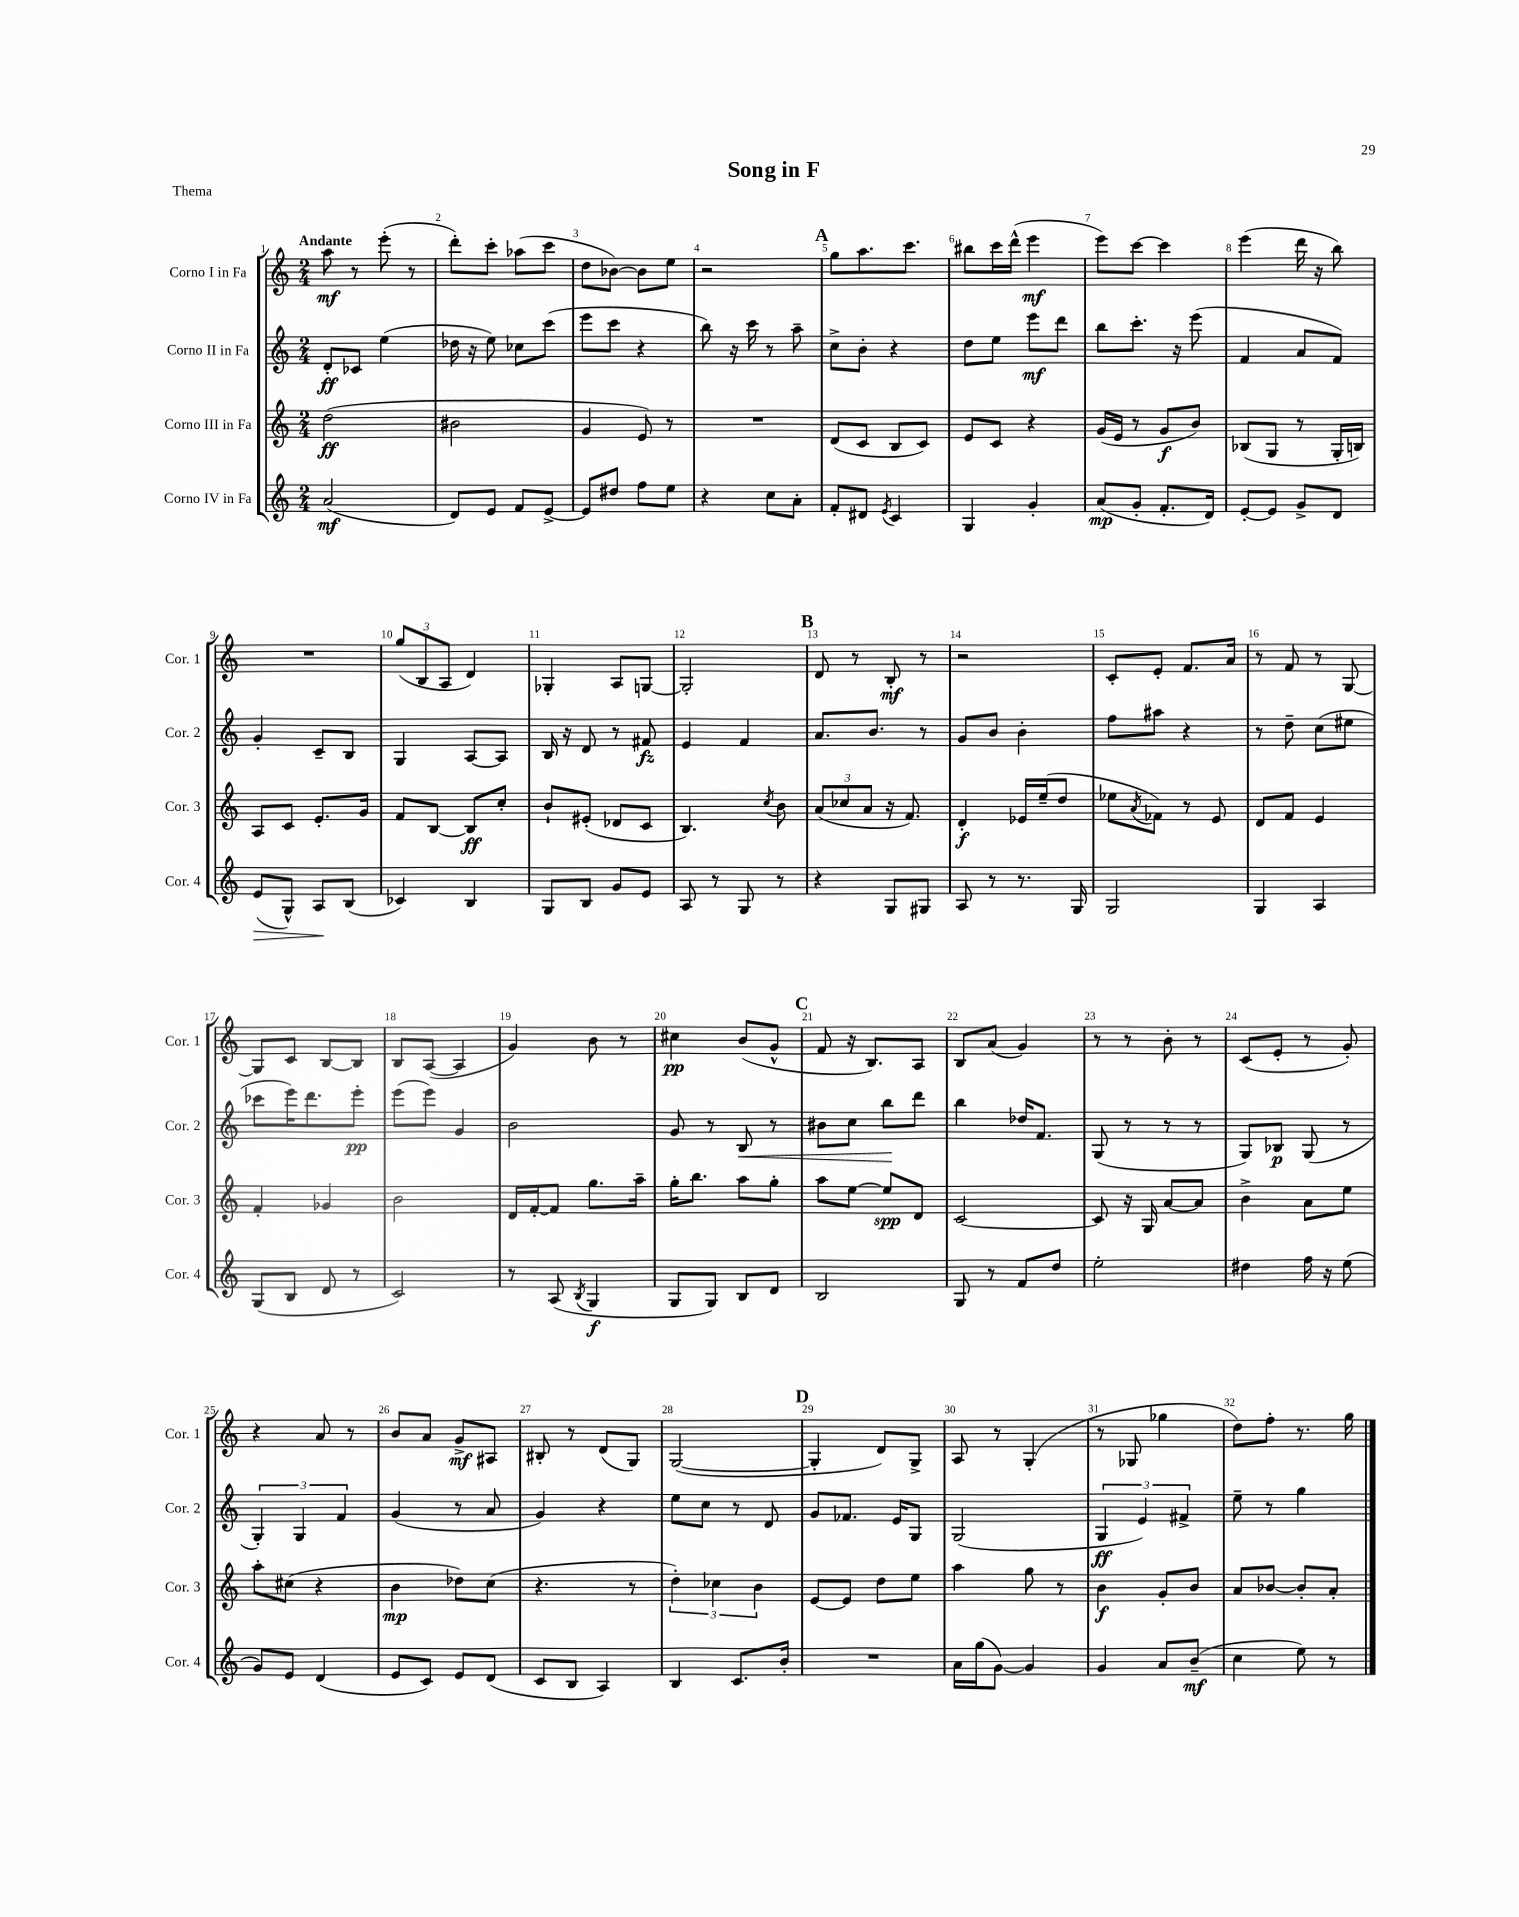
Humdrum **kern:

**kern	**dynam	**kern	**dynam	**kern	**dynam	**kern	**dynam
*part4	*part4	*part3	*part3	*part2	*part2	*part1	*part1
*staff4	*staff4	*staff3	*staff3	*staff2	*staff2	*staff1	*staff1
*I"Corno IV in Fa	*	*I"Corno III in Fa	*	*I"Corno II in Fa	*	*I"Corno I in Fa	*
*I'Cor. 4	*	*I'Cor. 3	*	*I'Cor. 2	*	*I'Cor. 1	*
*clefG2	*	*clefG2	*	*clefG2	*	*clefG2	*
*k[]	*	*k[]	*	*k[]	*	*k[]	*
*M2/4	*	*M2/4	*	*M2/4	*	*M2/4	*
=1	=1	=1	=1	=1	=1	=1	=1
!	!	!	!	!	!	!LO:TX:a:B:t=Andante	!
(2a/	mf	(2dd\	ff	8d'/L	ff	8aa\	mf
.	.	.	.	8c-X/J	.	8r	.
.	.	.	.	(4ee\	.	(8eee'\	.
.	.	.	.	.	.	8r	.
=2	=2	=2	=2	=2	=2	=2	=2
8d/L)	.	2b#X\	.	16dd-X\	.	8ddd'\L)	.
.	.	.	.	16r	.	.	.
8e/J	.	.	.	8ee\)	.	8ccc'\J	.
8f/L	.	.	.	8cc-X\L	.	(8aa-X\L	.
[8e^/J	.	.	.	(8ccc\J	.	8ccc\J	.
=3	=3	=3	=3	=3	=3	=3	=3
8e/L]	.	4g/	.	8eee\L	.	8dd\L	.
8dd#X/J	.	.	.	8ccc\J	.	[8b-X\J)	.
8ff\L	.	8e/)	.	4r	.	8b-\L]	.
8ee\J	.	8r	.	.	.	8ee\J	.
=4	=4	=4	=4	=4	=4	=4	=4
4r	.	2r	.	8bb\)	.	2r	.
.	.	.	.	16r	.	.	.
.	.	.	.	16ccc\	.	.	.
8cc\L	.	.	.	8r	.	.	.
8a'\J	.	.	.	8aa~\	.	.	.
!!LO:REH:place=s1:t=A
=5	=5	=5	=5	=5	=5	=5	=5
8f'/L	.	(8d/L	.	8cc^\L	.	8gg\L	.
8d#X/J	.	8c/J	.	8b'\J	.	8.aa\	.
8qe/	.	.	.	.	.	.	.
4c/	.	8B/L	.	4r	.	.	.
.	.	.	.	.	.	8.ccc\J	.
.	.	8c/J)	.	.	.	.	.
=6	=6	=6	=6	=6	=6	=6	=6
4G/	.	8e/L	.	8dd\L	.	8bb#X\L	.
.	.	8c/J	.	8ee\J	.	16ccc\L	.
.	.	.	.	.	.	(16ddd^^\JJ	.
4g'/	.	4r	.	8eee\L	mf	4eee\	mf
.	.	.	.	8ddd\J	.	.	.
=7	=7	=7	=7	=7	=7	=7	=7
(8a/L	mp	(16g/LL	.	8bb\L	.	8eee\L)	.
.	.	16e/JJ	.	.	.	.	.
8g'/J	.	8r	.	8.ccc'\J	.	[8ccc\J	.
8.f'/L	.	8g/L	f	.	.	4ccc\]	.
.	.	.	.	16r	.	.	.
.	.	8b/J)	.	(8eee\	.	.	.
16d/Jk)	.	.	.	.	.	.	.
=8	=8	=8	=8	=8	=8	=8	=8
[8e'/L	.	(8B-X/L	.	4f/	.	(4eee\	.
8e/J]	.	8G/J	.	.	.	.	.
8g^/L	.	8r	.	8a/L	.	16ddd\	.
.	.	.	.	.	.	16r	.
8d/J	.	16G'/LL	.	8f/J)	.	8bb\)	.
.	.	16Bn/JJ)	.	.	.	.	.
!!LO:LB:g=z
=9	=9	=9	=9	=9	=9	=9	=9
!	!LO:HP:b	!	!	!	!	!	!
(8e/L	>	8A/L	.	4g'/	.	2r	.
8G^^/J)	.	8c/J	.	.	.	.	.
8A/L	.	8.e'/L	.	8c~/L	.	.	.
(8B/J	]	.	.	8B/J	.	.	.
.	.	16g/Jk	.	.	.	.	.
=10	=10	=10	=10	=10	=10	=10	=10
4c-X/)	.	8f/L	.	4G/	.	(12gg/L	.
.	.	.	.	.	.	12B/	.
.	.	[8B/J	.	.	.	.	.
.	.	.	.	.	.	12A/J	.
4B/	.	8B/L]	ff	[8A/L	.	4d/)	.
.	.	8cc'/J	.	8A/J]	.	.	.
=11	=11	=11	=11	=11	=11	=11	=11
8G/L	.	8b`/L	.	16B/	.	4G-X'/	.
.	.	.	.	16r	.	.	.
8B/J	.	(8e#X'/J	.	8d/	.	.	.
8g/L	.	8d-X/L	.	8r	.	8A/L	.
8e/J	.	8c/J	.	8f#X/	fz	[8Gn/J	.
=12	=12	=12	=12	=12	=12	=12	=12
8A/	.	4.B/)	.	4e/	.	2G'/]	.
8r	.	.	.	.	.	.	.
8G/	.	.	.	4f/	.	.	.
.	.	8qcc/	.	.	.	.	.
8r	.	8b\	.	.	.	.	.
!!LO:REH:place=s1:t=B
=13	=13	=13	=13	=13	=13	=13	=13
4r	.	(12a/L	.	8.a/L	.	8d/	.
.	.	12cc-X/	.	.	.	.	.
.	.	.	.	.	.	8r	.
.	.	12a/J	.	.	.	.	.
.	.	.	.	8.b/J	.	.	.
8G/L	.	16r	.	.	.	8B'/	mf
.	.	8.f/)	.	.	.	.	.
8G#X/J	.	.	.	8r	.	8r	.
=14	=14	=14	=14	=14	=14	=14	=14
8A/	.	4d'/	f	8g/L	.	2r	.
8r	.	.	.	8b/J	.	.	.
8.r	.	16e-X/LL	.	4b'\	.	.	.
.	.	(16ee~/J	.	.	.	.	.
.	.	8dd/J	.	.	.	.	.
16G/	.	.	.	.	.	.	.
=15	=15	=15	=15	=15	=15	=15	=15
2G/	.	8ee-X\L	.	8ff\L	.	8c'/L	.
.	.	8qa/	.	.	.	.	.
.	.	8f-X\J)	.	8aa#X\J	.	8e'/J	.
.	.	8r	.	4r	.	8.f/L	.
.	.	8e/	.	.	.	.	.
.	.	.	.	.	.	16a/Jk	.
=16	=16	=16	=16	=16	=16	=16	=16
4G/	.	8d/L	.	8r	.	8r	.
.	.	8f/J	.	8dd~\	.	8f/	.
4A/	.	4e/	.	(8cc\L	.	8r	.
.	.	.	.	8ee#X\J	.	[8G/	.
!!LO:LB:g=z
=17	=17	=17	=17	=17	=17	=17	=17
(8G/L	.	4f'/	.	8ccc-X\L	.	8G/L]	.
8B/J	.	.	.	16eee\K)	.	8c/J	.
.	.	.	.	8.ddd\	.	.	.
8d/	.	4g-X/	.	.	.	[8B/L	.
8r	.	.	.	8eee'\J	pp	8B/J]	.
=18	=18	=18	=18	=18	=18	=18	=18
2c/)	.	2b\	.	(8eee\L	.	8B/L	.
.	.	.	.	8eee\J)	.	([8A/J	.
.	.	.	.	4g/	.	4A/]	.
=19	=19	=19	=19	=19	=19	=19	=19
8r	.	16d/LL	.	2b\	.	4g/)	.
.	.	[16f'/J	.	.	.	.	.
(8A/	.	8f/J]	.	.	.	.	.
8qB/	.	.	.	.	.	.	.
4G/	f	8.gg\L	.	.	.	8b\	.
.	.	.	.	.	.	8r	.
.	.	16aa~\Jk	.	.	.	.	.
=20	=20	=20	=20	=20	=20	=20	=20
8G/L	.	16gg'\KL	.	8g/	.	4cc#X\	pp
.	.	8.bb\J	.	.	.	.	.
8G/J)	.	.	.	8r	.	.	.
!	!	!	!	!	!LO:HP:b	!	!
8B/L	.	8aa\L	.	8B/	<	(8b/L	.
8d/J	.	8gg'\J	.	8r	.	8g^^/J	.
!!LO:REH:place=s1:t=C
=21	=21	=21	=21	=21	=21	=21	=21
2B/	.	8aa\L	.	8b#X\L	.	8f/	.
.	.	[8ee\J	.	8cc\J	.	16r	.
.	.	.	.	.	.	8.B/L)	.
.	.	8ee/L]	spp	8bb\L	.	.	.
.	.	8d/J	.	8ddd\J	[	8A/J	.
=22	=22	=22	=22	=22	=22	=22	=22
8G/	.	[2c/	.	4bb\	.	8B/L	.
8r	.	.	.	.	.	(8a/J	.
8f/L	.	.	.	16dd-X/KL	.	4g/)	.
.	.	.	.	8.f/J	.	.	.
8dd/J	.	.	.	.	.	.	.
=23	=23	=23	=23	=23	=23	=23	=23
2ee'\	.	8c/]	.	(8G/	.	8r	.
.	.	16r	.	8r	.	8r	.
.	.	16G/	.	.	.	.	.
.	.	[8a/L	.	8r	.	8b'\	.
.	.	8a/J]	.	8r	.	8r	.
=24	=24	=24	=24	=24	=24	=24	=24
4dd#X\	.	4b^\	.	8G/L)	.	(8c/L	.
.	.	.	.	8B-X/J	p	8e'/J	.
16ff\	.	8a\L	.	(8G/	.	8r	.
16r	.	.	.	.	.	.	.
(8ee\	.	8ee\J	.	8r	.	8g'/)	.
!!LO:LB:g=z
=25	=25	=25	=25	=25	=25	=25	=25
8g/L)	.	8aa'\L	.	6G'/)	.	4r	.
8e/J	.	(8cc#X\J	.	.	.	.	.
.	.	.	.	6G/	.	.	.
(4d/	.	4r	.	.	.	8a/	.
.	.	.	.	6f/	.	.	.
.	.	.	.	.	.	8r	.
=26	=26	=26	=26	=26	=26	=26	=26
8e/L	.	4b\	mp	(4g/	.	8b/L	.
8c/J)	.	.	.	.	.	8a/J	.
8e/L	.	8dd-X\L)	.	8r	.	8g^/L	mf
(8d/J	.	(8cc\J	.	8a/	.	8A#X/J	.
=27	=27	=27	=27	=27	=27	=27	=27
8c/L	.	4.r	.	4g/)	.	8B#X'/	.
8B/J	.	.	.	.	.	8r	.
4A/)	.	.	.	4r	.	(8d/L	.
.	.	8r	.	.	.	8G/J)	.
=28	=28	=28	=28	=28	=28	=28	=28
4B/	.	6dd'\)	.	8ee\L	.	([2G/	.
.	.	.	.	8cc\J	.	.	.
.	.	6cc-X\	.	.	.	.	.
8.c/L	.	.	.	8r	.	.	.
.	.	6b\	.	.	.	.	.
.	.	.	.	8d/	.	.	.
16b'/Jk	.	.	.	.	.	.	.
!!LO:REH:place=s1:t=D
=29	=29	=29	=29	=29	=29	=29	=29
2r	.	[8e/L	.	8g/L	.	4G'/]	.
.	.	8e/J]	.	8.f-X/J	.	.	.
.	.	8dd\L	.	.	.	8d/L)	.
.	.	.	.	16e/KL	.	.	.
.	.	8ee\J	.	8G/J	.	8G^/J	.
=30	=30	=30	=30	=30	=30	=30	=30
16a\LL	.	4aa\	.	(2G/	.	8A/	.
(16gg\J	.	.	.	.	.	.	.
[8g\J)	.	.	.	.	.	8r	.
4g/]	.	8gg\	.	.	.	(4G'/	.
.	.	8r	.	.	.	.	.
=31	=31	=31	=31	=31	=31	=31	=31
4g/	.	4b\	f	6G/	ff	8r	.
.	.	.	.	.	.	8G-X/	.
.	.	.	.	6e/)	.	.	.
8a/L	.	8g'/L	.	.	.	4gg-X\	.
.	.	.	.	6f#X^/	.	.	.
(8b~/J	mf	8b/J	.	.	.	.	.
=32	=32	=32	=32	=32	=32	=32	=32
4cc\	.	8a/L	.	8ee~\	.	8dd\L)	.
.	.	[8b-X/J	.	8r	.	8ff'\J	.
8ee\)	.	8b-'/L]	.	4gg\	.	8.r	.
8r	.	8a'/J	.	.	.	.	.
.	.	.	.	.	.	16gg\	.
==	==	==	==	==	==	==	==
*-	*-	*-	*-	*-	*-	*-	*-
